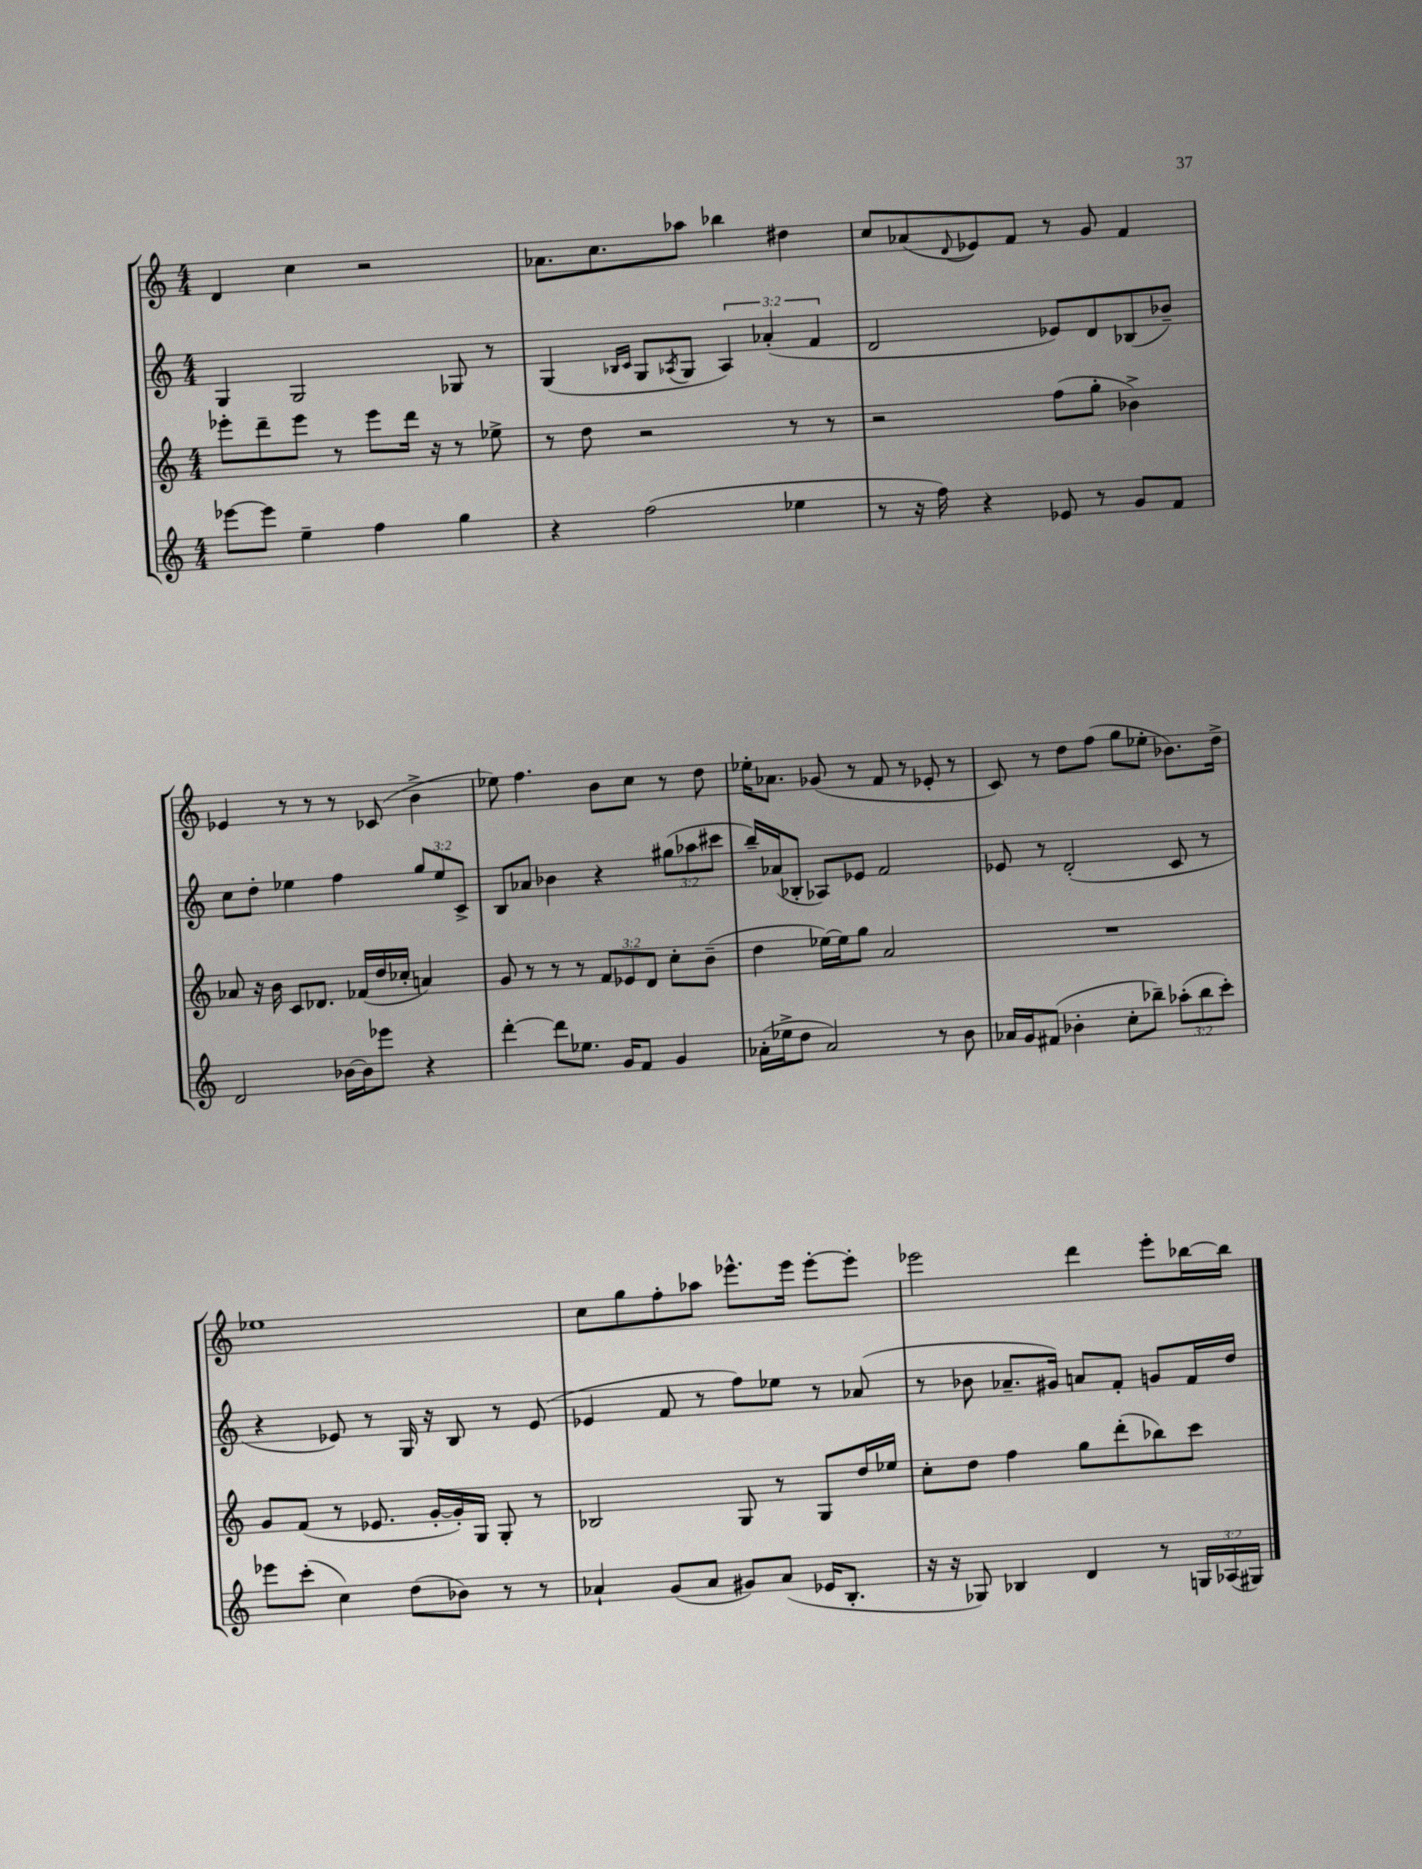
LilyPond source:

<<
\new StaffGroup <<
\new Staff = "s0" {
    \clef treble \key c \major \numericTimeSignature \time 4/4
    d'4 c''4 r2 |
    aes'8. c''8. aes''8 bes''4 dis''4 |
    c''8 aes'8( \appoggiatura { d'8 } ees'8) f'8 r8 g'8 f'4 |
    ees'4 r8 r8 r8 ces'8( b'4-> |
    ees''8) f''4. b'8 c''8 r8 d''8 |
    ees''16-. aes'8. ges'8( r8 f'8 r8 ees'8-. r8 |
    c'8) r8 d''8 f''8( g''8 ees''8-. bes'8.) d''16-> |
    ees''1 |
    c''8 g''8 f''8-. aes''8 ees'''8.-^ ees'''16 ees'''8~-. ees'''8-. |
    ees'''2 d'''4 ees'''8-. bes''16~ bes''16 \bar "|." |
}
\new Staff = "s1" {
    \clef treble \key c \major \numericTimeSignature \time 4/4 \override Staff.TupletNumber.text = #tuplet-number::calc-fraction-text
    g4 g2 ges8 r8 |
    g4( \grace { bes16 c'16 } g8 \acciaccatura { aes8 } g8 \tuplet 3/2 { aes4) aes'4-.( f'4 } |
    d'2 ees'8) d'8 bes8( bes'8--) |
    c''8 d''8-. ees''4 f''4 \tuplet 3/2 { g''8 ees''8 c'8-> } |
    b8 aes'8 bes'4 r4 \tuplet 3/2 { gis''8( aes''8 cis'''8 } |
    b''16--) aes'16( bes8-. aes8) ees'8 f'2 |
    ees'8 r8 d'2-.( c'8 r8 |
    r4 ees'8) r8 g16 r16 b8 r8 ees'8( |
    ees'4 f'8 r8 f''8) ees''8 r8 aes'8( |
    r8 bes'8 aes'8.-- gis'16) a'8 f'8-. g'8 f'16 d''16 \bar "|." |
}
\new Staff = "s2" {
    \clef treble \key c \major \numericTimeSignature \time 4/4 \override Staff.TupletNumber.text = #tuplet-number::calc-fraction-text
    ees'''8-. d'''8-- ees'''8 r8 ees'''8 d'''16 r16 r8 ees''8-> |
    r8 d''8 r2 r8 r8 |
    r2 f''8( g''8-. bes'4->) |
    aes'8 r16 b'16 c'8 des'8. fes'16( d''16 ces''16-. a'4) |
    g'8 r8 r8 r8 \tuplet 3/2 { f'8 ees'8 d'8 } c''8-. b'8--( |
    d''4 ees''16~) ees''16 g''8 a'2 |
    R1 |
    g'8 f'8( r8 ees'8. g'16~-. g'16-.) g16 g8-. r8 |
    bes2 g8 r8 g8 d''16 ees''16 |
    c''8-. d''8 f''4 g''8 d'''8-.( bes''8) c'''8 \bar "|." |
}
\new Staff = "s3" {
    \clef treble \key c \major \numericTimeSignature \time 4/4 \override Staff.TupletNumber.text = #tuplet-number::calc-fraction-text
    ees'''8~ ees'''8 e''4-- f''4 g''4 |
    r4 f''2( ees''4 |
    r8 r16 f''16) r4 ees'8 r8 g'8 f'8 |
    d'2 bes'16~ bes'16 ees'''8 r4 |
    d'''4~-. d'''8 ees''8. g'16 f'8 g'4 |
    aes'16-.( ees''16-> d''8 aes'2) r8 b'8 |
    aes'16 g'16 fis'8( bes'4-. c''8-. bes''8--) \tuplet 3/2 { aes''8-.( bes''8 c'''8-.) } |
    ees'''8 c'''8-.( c''4) d''8( bes'8) r8 r8 |
    aes'4-! g'8( aes'8 gis'8) aes'8( ees'16 b8.-. |
    r16 r16 ges8) bes4 d'4 r8 \tuplet 3/2 { g16 aes16( gis16) } \bar "|." |
}
>>
>>
\layout { \context { \Score \remove "Bar_number_engraver" } }
